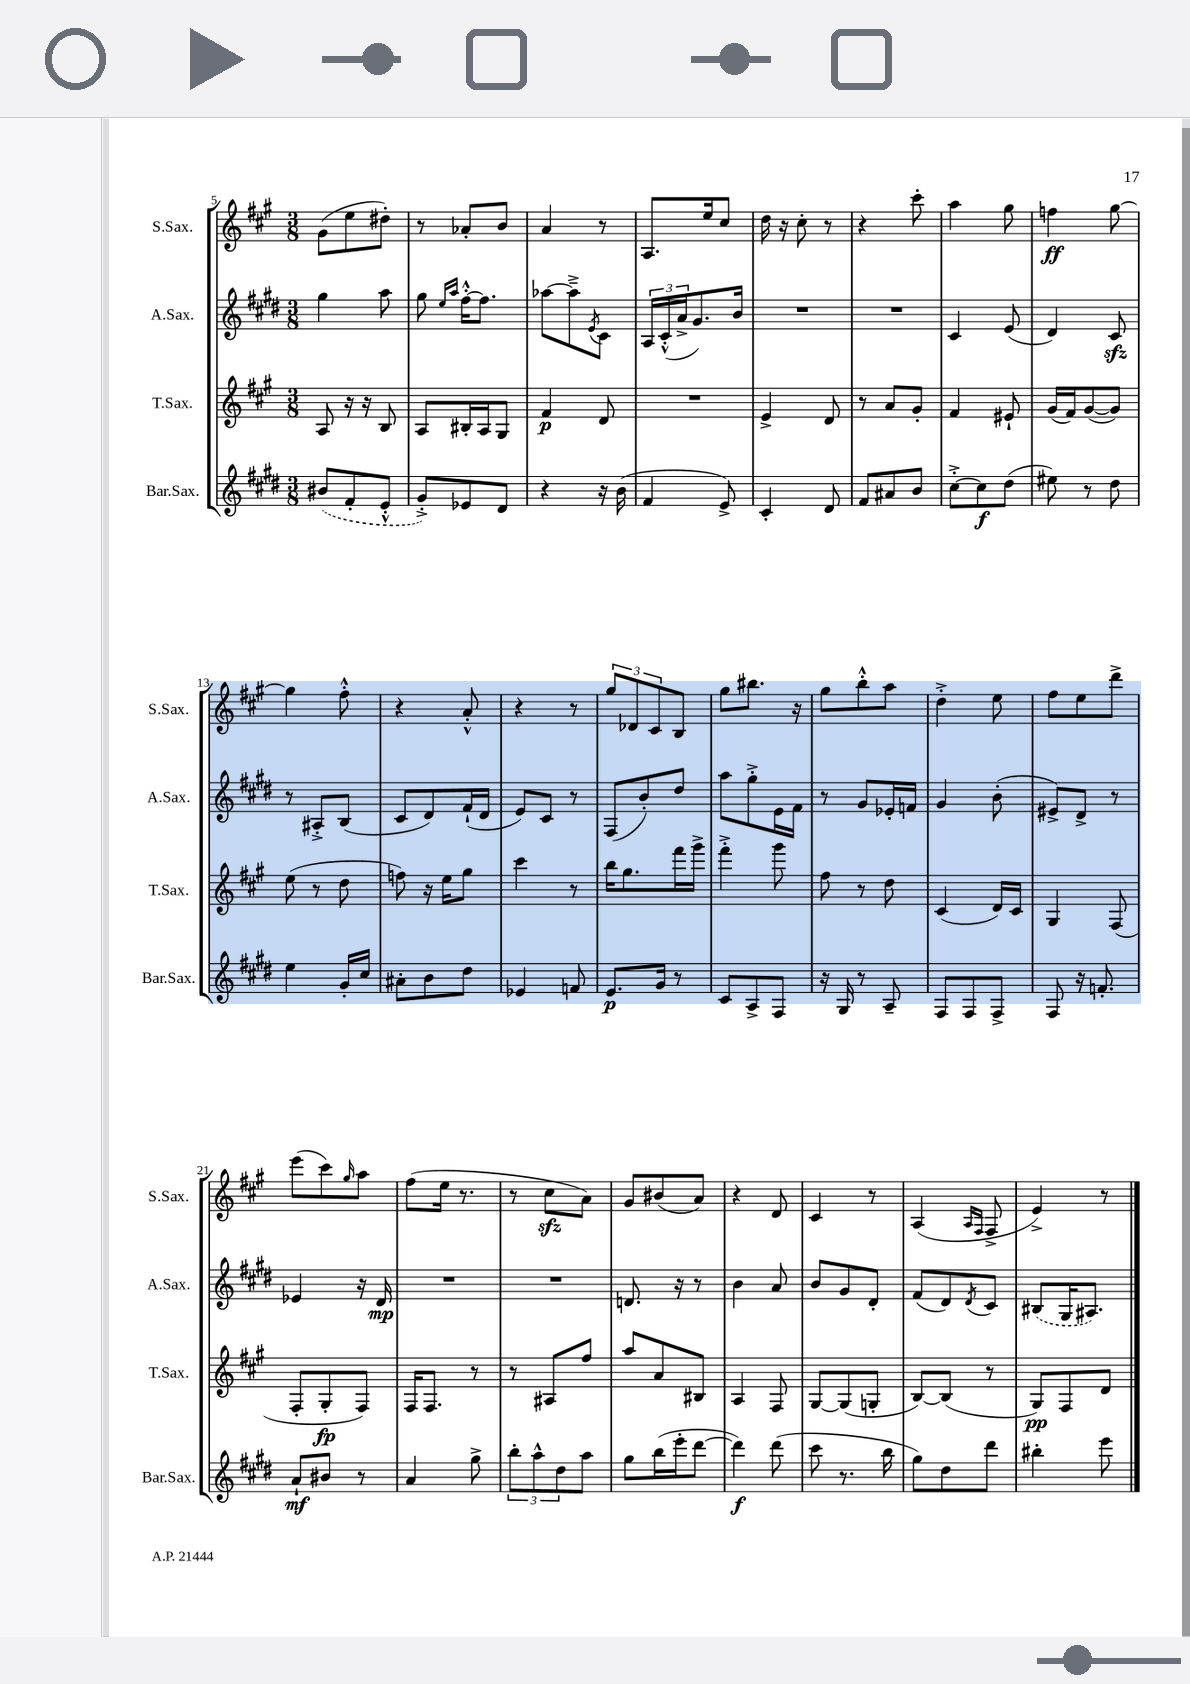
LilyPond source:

<<
\new StaffGroup <<
\new Staff = "s0" \with { instrumentName = "S.Sax." shortInstrumentName = "S.Sax." } {
    \clef treble \key a \major \numericTimeSignature \time 3/8
    gis'8( e''8 dis''8-.) |
    r8 aes'8-. b'8 |
    a'4 r8 |
    a8. e''16 cis''8 |
    d''16 r16 cis''8-. r8 |
    r4 cis'''8-. |
    a''4 gis''8 |
    f''4\ff gis''8~ |
    gis''4 fis''8-.-^ |
    r4 a'8-.-^ |
    r4 r8 |
    \tuplet 3/2 { gis''8 des'8 cis'8 } b8 |
    gis''8 bis''8. r16 |
    gis''8 b''8-.-^ a''8 |
    d''4-.-> e''8 |
    fis''8 e''8 d'''8-> |
    e'''8( cis'''8) \grace { gis''16 } a''8 |
    fis''8( e''16 r8. |
    r8 cis''8\sfz a'8) |
    gis'8 bis'8( a'8) |
    r4 d'8 |
    cis'4 r8 |
    a4( \grace { a16 fis16 } fis8-> |
    e'4->) r8 \bar "|." |
}
\new Staff = "s1" \with { instrumentName = "A.Sax." shortInstrumentName = "A.Sax." } {
    \clef treble \key e \major \numericTimeSignature \time 3/8
    gis''4 a''8 |
    gis''8 \grace { e''16 a''16 } fis''16~-.-^ fis''8. |
    aes''8~ aes''8---> \acciaccatura { e'8 } cis'8 |
    \tuplet 3/2 { a16 cis'16-.-^( a'16-> } gis'8.) b'16 |
    R4. |
    R4. |
    cis'4 e'8( |
    dis'4) cis'8\sfz |
    r8 ais8-.-> b8( |
    cis'8 dis'8) fis'16-!( dis'16 |
    e'8) cis'8 r8 |
    fis8( b'8-.) dis''8 |
    a''8 gis''8-.-> e'16 fis'16 |
    r8 gis'8 ees'16-. f'16 |
    gis'4 b'8-.( |
    eis'8->) dis'8-> r8 |
    ees'4 r16 dis'16\mp |
    R4. |
    R4. |
    d'8. r16 r8 |
    b'4 a'8 |
    b'8 gis'8 dis'8-. |
    fis'8( dis'8) \acciaccatura { dis'8 } cis'8 |
    \once \slurDashed bis8( gis16 ais8.) \bar "|." |
}
\new Staff = "s2" \with { instrumentName = "T.Sax." shortInstrumentName = "T.Sax." } {
    \clef treble \key a \major \numericTimeSignature \time 3/8
    a8 r16 r16 b8 |
    a8 bis16-. a16 gis8 |
    fis'4\p d'8 |
    R4. |
    e'4-> d'8 |
    r8 a'8 gis'8-. |
    fis'4 eis'8-! |
    gis'16( fis'16) gis'8~( gis'8) |
    e''8( r8 d''8 |
    f''8) r16 e''16 gis''8 |
    cis'''4 r8 |
    b''16 gis''8. fis'''16 gis'''16-> |
    fis'''4-.-> gis'''8 |
    fis''8 r8 d''8 |
    cis'4( d'16) cis'16 |
    gis4 fis8( |
    fis8-. gis8-.\fp fis8) |
    fis16 fis8. r8 |
    r8 ais8 fis''8 |
    a''8 a'8 bis8 |
    a4 fis8 |
    gis8~ gis8( g8-. |
    b8~) b8( r8 |
    gis8\pp) fis8 d'8 \bar "|." |
}
\new Staff = "s3" \with { instrumentName = "Bar.Sax." shortInstrumentName = "Bar.Sax." } {
    \clef treble \key e \major \numericTimeSignature \time 3/8
    \once \slurDashed bis'8( fis'8-. e'8-.-^ |
    gis'8-.->) ees'8 dis'8 |
    r4 r16 b'16( |
    fis'4 e'8->) |
    cis'4-. dis'8 |
    fis'8 ais'8 b'8 |
    cis''8~-.-> cis''8\f dis''8( |
    eis''8) r8 dis''8 |
    e''4 gis'16-. cis''16 |
    ais'8-. b'8 dis''8 |
    ees'4 f'8 |
    e'8.\p gis'16 r8 |
    cis'8 a8-> fis8 |
    r16 gis16 r8 a8-- |
    fis8 fis8 fis8-> |
    fis8 r16 f'8.-. |
    a'8-!\mf bis'8 r8 |
    a'4 gis''8-> |
    \tuplet 3/2 { b''8-. a''8-^ dis''8 } a''8 |
    gis''8 b''16( e'''16-. dis'''8~ |
    dis'''4\f) dis'''8( |
    cis'''8 r8. b''16 |
    gis''8) dis''8 dis'''8 |
    bis''4-. e'''8 \bar "|." |
}
>>
>>
\layout { \context { \Score currentBarNumber = #5 } }
